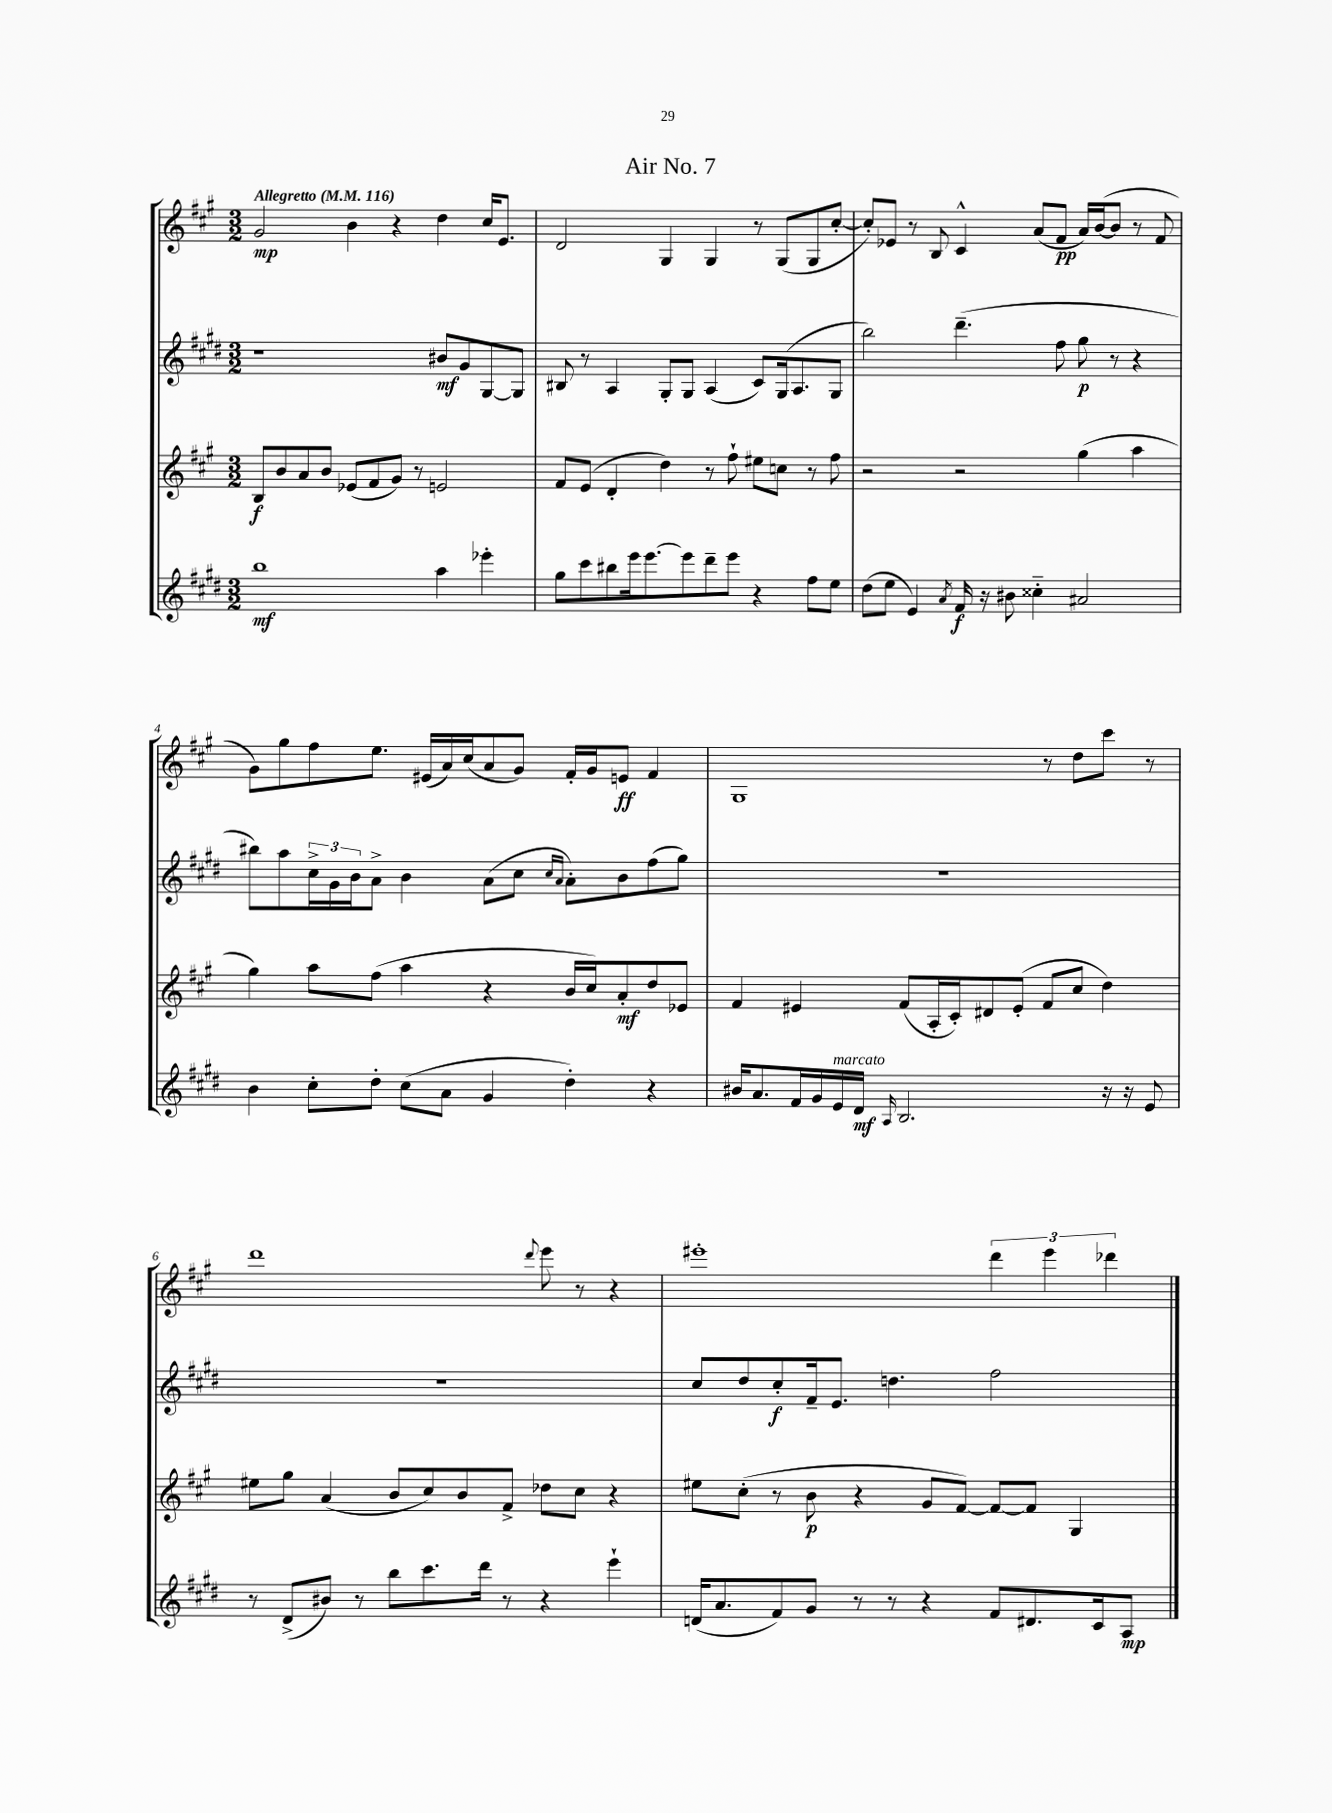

**kern	**kern	**kern	**kern
*staff4	*staff3	*staff2	*staff1
*clefG2	*clefG2	*clefG2	*clefG2
*k[f#c#g#d#]	*k[f#c#g#]	*k[f#c#g#d#]	*k[f#c#g#]
*M3/2	*M3/2	*M3/2	*M3/2
*MM116	*MM116	*MM116	*MM116
1bb	8B	1r	2g#
.	8b	.	.
.	8a	.	.
.	8b	.	.
.	(8e-	.	4b
.	8f#	.	.
.	8g#)	.	4r
.	8r	.	.
4aa	2e	8b#	4dd
.	.	8g#	.
4eee-'	.	[8G#	16cc#
.	.	.	8.e
.	.	8G#]	.
=	=	=	=
8gg#	8f#	8B#	2d
8ccc#	(8e	8r	.
8bb#	4d'	4A	.
16eee	.	.	.
[8.eee	.	.	.
.	4dd)	8G#'	4G#
8eee]	.	8G#	.
8ddd#~	8r	(4A	4G#
8eee	8ff#`	.	.
4r	8ee#	8c#)	8r
.	8cc	(16G#	(8G#
.	.	8.A	.
8ff#	8r	.	8G#
8ee	8ff#	8G#	[8cc#'
=	=	=	=
(8dd#	2r	2bb)	8cc#'])
8ee	.	.	8e-
4e)	.	.	8r
.	.	.	8B
8qa	.	.	.
16f#	2r	(4.ddd#~	4c#^^
16r	.	.	.
8b#	.	.	.
4cc##'~	.	.	(8a
.	.	8ff#	8f#
2a#	(4gg#	8gg#	16a)
.	.	.	([16b
.	.	8r	8b]
.	4aa	4r	8r
.	.	.	8f#
=	=	=	=
4b	4gg#)	8bb#)	8g#)
.	.	8aa	8gg#
8cc#'	8aa	24cc#^	8ff#
.	.	24g#	.
.	.	24b	.
8dd#'	(8ff#	8a^	8.ee
(8cc#	4aa	4b	.
.	.	.	(16e#
8a	.	.	16a)
.	.	.	(16cc#
4g#	4r	(8a	8a
.	.	8cc#	8g#)
.	.	16qqcc#	.
.	.	16qqa	.
4dd#')	16b	8a')	16f#'
.	16cc#)	.	16g#
.	8a'	8b	8e
4r	8dd	(8ff#	4f#
.	8e-	8gg#)	.
=	=	=	=
16b#	4f#	1.r	1G#
8.a	.	.	.
16f#	4e#	.	.
16g#	.	.	.
16e	.	.	.
16d#	.	.	.
16qqA	.	.	.
2.B	(8f#	.	.
.	16A'	.	.
.	16c#')	.	.
.	8d#	.	.
.	(8e#'	.	.
.	8f#	.	8r
.	8cc#	.	8dd
16r	4dd)	.	8ccc#
16r	.	.	.
8e	.	.	8r
=	=	=	=
8r	8ee#	1.r	1ddd
(8d#^	8gg#	.	.
8b#)	(4a	.	.
8r	.	.	.
8bb	8b	.	.
8.ccc#	8cc#)	.	.
.	8b	.	.
16ddd#	.	.	.
8r	8f#^	.	.
.	.	.	8qqddd
4r	8dd-	.	8eee
.	8cc#	.	8r
4eee`	4r	.	4r
=	=	=	=
(16d	8ee#	8cc#	1eee#'
8.a	.	.	.
.	(8cc#'	8dd#	.
8f#)	8r	8cc#'	.
8g#	8b	16f#~	.
.	.	8.e	.
8r	4r	.	.
8r	.	4.dd	.
4r	8g#	.	.
.	[8f#)	.	.
8f#	8f#_	2ff#	6ddd
8.d#	8f#]	.	.
.	.	.	6eee#
.	4G#	.	.
16c#	.	.	.
.	.	.	6ddd-
8A	.	.	.
==	==	==	==
*-	*-	*-	*-
